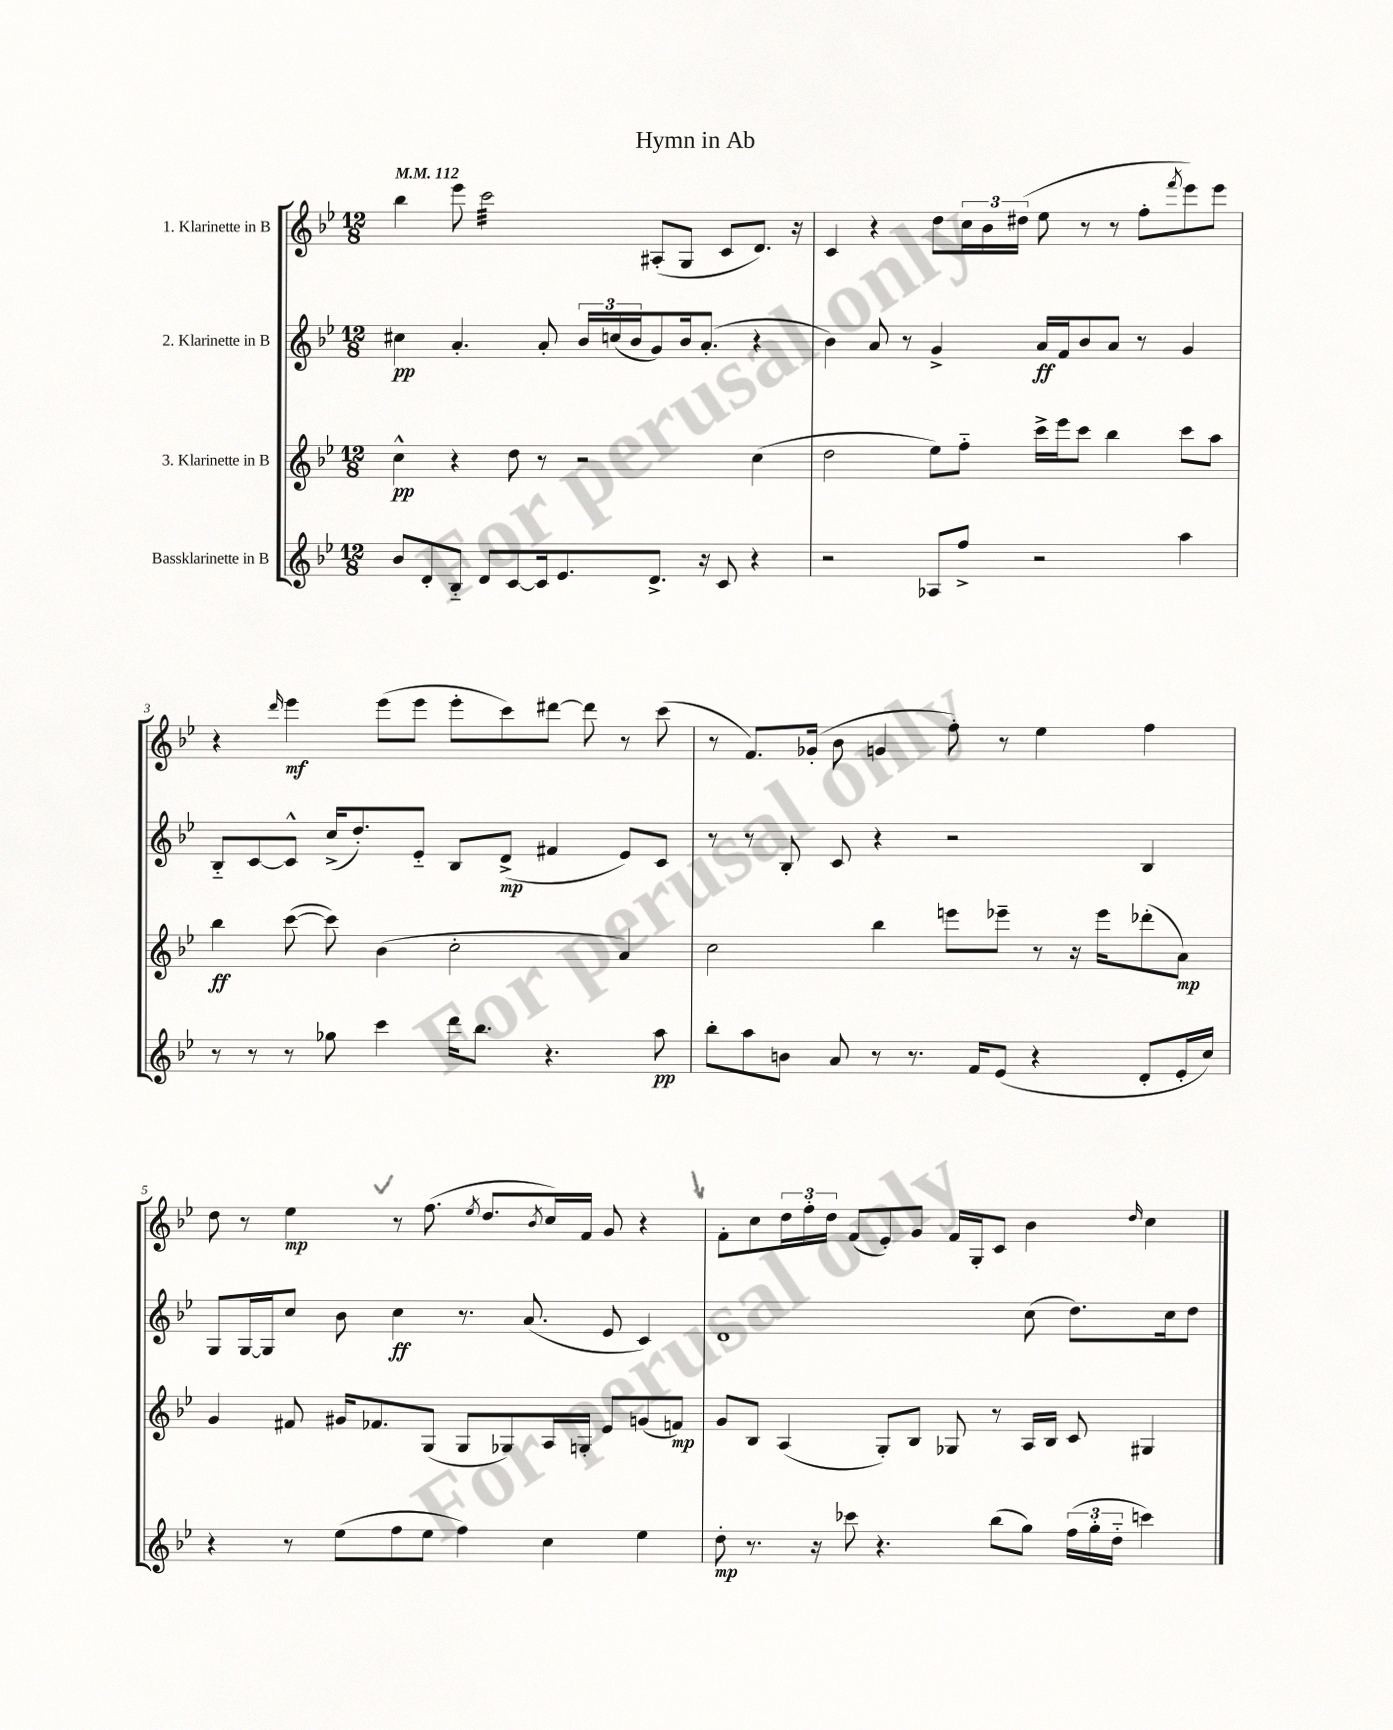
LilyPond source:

\header { title = "Hymn in Ab" }
<<
\new StaffGroup <<
\new Staff = "s0" \with { instrumentName = "1. Klarinette in B" } {
    \clef treble \key bes \major \numericTimeSignature \time 12/8 \tempo 4 = 112
    bes''4 ees'''8 c'''2:32 ais8-.( g8 c'8 d'8.) r16 |
    c'4 r4 d''8 \tuplet 3/2 { c''16 bes'16 dis''16( } ees''8 r8 r8 f''8-. \acciaccatura { f'''8 } ees'''8) ees'''8 |
    r4 \grace { d'''16 } ees'''4\mf ees'''8( ees'''8 ees'''8-. c'''8) dis'''8~ dis'''8 r8 c'''8( |
    r8 f'8.) ges'16-.( bes'8 g'4 f''8-.) r8 ees''4 f''4 |
    d''8 r8 ees''4\mp r8 f''8.( \acciaccatura { ees''8 } d''8. \acciaccatura { bes'8 } c''16) f'16 g'8 r4 |
    f'8-. c''8 \tuplet 3/2 { d''16 f''16-. d''16 } f'8( ees'8-.) g'8 f'16 g16-. c'8 bes'4 \grace { d''16 } c''4 \bar "|." |
}
\new Staff = "s1" \with { instrumentName = "2. Klarinette in B" } {
    \clef treble \key bes \major \numericTimeSignature \time 12/8
    cis''4\pp a'4.-. a'8-. \tuplet 3/2 { bes'16 c''16( bes'16 } g'8) bes'16 a'8.-.( r4 |
    bes'4) a'8 r8 g'4-> a'16\ff f'16 bes'8 a'8 r8 g'4 |
    bes8-_ c'8~ c'8-^ c''16->( d''8.-.) ees'8-_ bes8 d'8->\mp( fis'4 ees'8) c'8 |
    r8 r8 bes8-. c'8 r4 r2 bes4 |
    g8 g16~ g16 c''8 bes'8 c''4\ff r8. a'8.( ees'8 c'4) |
    d'1 c''8( d''8.) c''16 d''8 \bar "|." |
}
\new Staff = "s2" \with { instrumentName = "3. Klarinette in B" } {
    \clef treble \key bes \major \numericTimeSignature \time 12/8
    c''4-^\pp r4 d''8 r8 r2 c''4( |
    d''2 ees''8) f''8-_ c'''16-> ees'''16 c'''8 bes''4 c'''8 a''8 |
    bes''4\ff c'''8~( c'''8) bes'4( c''2-. a'4) |
    c''2 bes''4 e'''8 ees'''8-- r8 r16 ees'''16 des'''8-.( a'8\mp) |
    g'4 fis'8 gis'16 fes'8. g8( g8 ges8) a16 g16-. ees'8 g'8( f'8\mp) |
    g'8 bes8 a4( g8-.) bes8 ges8 r8 a16 bes16 c'8 gis4 \bar "|." |
}
\new Staff = "s3" \with { instrumentName = "Bassklarinette in B" } {
    \clef treble \key bes \major \numericTimeSignature \time 12/8
    bes'8 d'8-. bes8-_ d'8 c'8~ c'16 ees'8. d'8.-> r16 c'8 r4 |
    r2 aes8 f''8-> r2 a''4 |
    r8 r8 r8 ges''8 c'''4 d'''16 bes''8. r4. a''8\pp |
    bes''8-. a''8 b'8 a'8 r8 r8. f'16 ees'8( r4 d'8-. ees'16-. c''16) |
    r4 r8 ees''8( f''8 ees''8 f''4) c''4 ees''4 |
    d''8-.\mp r8. r16 ces'''8 r4. bes''8( g''8) \tuplet 3/2 { f''16( g''16-. d''16-_ } c'''4) \bar "|." |
}
>>
>>
